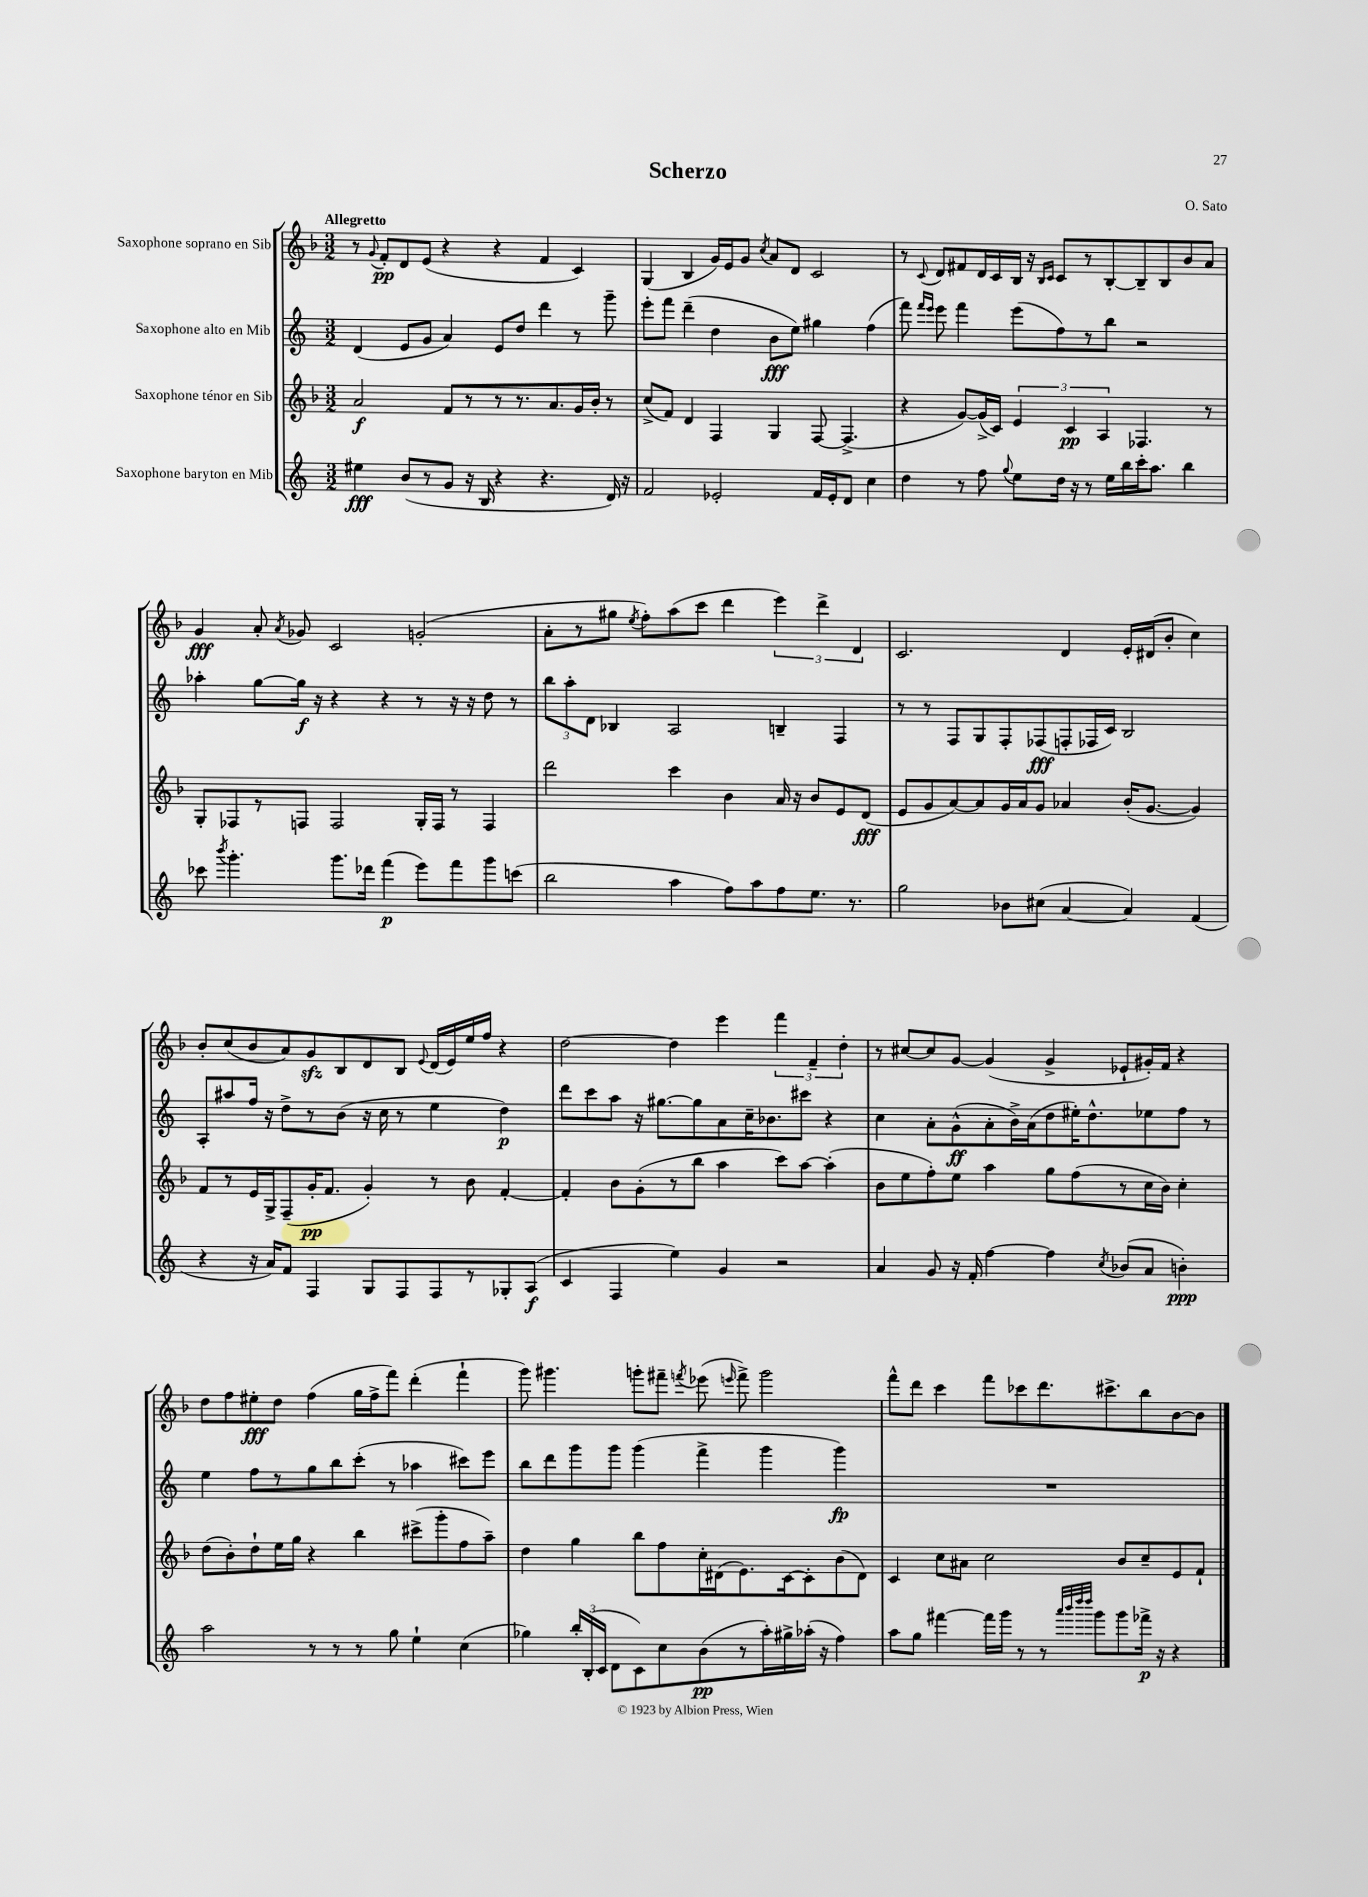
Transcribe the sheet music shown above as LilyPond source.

\header { title = "Scherzo" composer = "O. Sato" }
<<
\new StaffGroup <<
\new Staff = "s0" \with { instrumentName = "Saxophone soprano en Sib" } {
    \clef treble \key f \major \numericTimeSignature \time 3/2 \tempo "Allegretto"
    \autoBeamOff r8 \appoggiatura { g'8 } f'8[-.\pp d'8 e'8]( r4 r4 f'4 c'4) |
    g4( bes4 g'16[) e'16 g'8] \acciaccatura { c''8 } a'8[ d'8] c'2 |
    r8 \appoggiatura { c'8 } d'8[ fis'8 d'16 c'16 bes16] r16 \grace { bes16[ c'16] } c'8[ r8 bes8~-. bes8-- bes8 bes'8 a'8] |
    g'4\fff a'8-. \acciaccatura { a'8 } ges'8 c'2 g'2-.( |
    a'8[-. r8 gis''8] \acciaccatura { e''8 } f''8[-.) a''8( c'''8] d'''4 \tuplet 3/2 { e'''4) d'''4-> d'4 } |
    c'2. d'4 e'16[-. dis'16( bes'8]-. c''4) |
    bes'8[-. c''8( bes'8 a'8) g'8\sfz bes8 d'8 bes8] \appoggiatura { e'8 } d'16[( e'16) e''16 f''16] r4 |
    d''2~ d''4 e'''4 \tuplet 3/2 { f'''4 f'4-- d''4-. } |
    r8 cis''8[~ cis''8 g'8]~ g'4( g'4-> ees'8[-! gis'16-.) f'16] r4 |
    d''8[ f''8 eis''8-.\fff d''8] f''4( g''16[ f''16-> f'''8]) d'''4-.( f'''4-! |
    g'''8) gis'''4. g'''8[-. fis'''8]-- \acciaccatura { f'''8 } ees'''8( \grace { e'''16 } f'''8->) g'''2 |
    f'''8[-^ d'''8] c'''4 f'''8[ ces'''8 d'''8. cis'''8.-> bes''8 bes'8~ bes'8] \bar "|." |
}
\new Staff = "s1" \with { instrumentName = "Saxophone alto en Mib" } {
    \clef treble \key c \major \numericTimeSignature \time 3/2
    \autoBeamOff d'4( e'8[ g'8] a'4) e'8[ d''8] d'''4 r8 g'''8-- |
    e'''8[-. f'''8] d'''4--( d''4 b'8[\fff e''8]) gis''4 f''4( |
    f'''8) \grace { f'''16[ e'''16] } e'''8 f'''4 e'''8[( f''8) r8 b''8] r2 |
    aes''4-. g''8[~ g''16]\f r16 r4 r4 r8 r16 r16 d''8 r8 |
    \tuplet 3/2 { b''8[ a''8-. d'8] } bes4 a2 b4-- f4 |
    r8 r8 f8[ g8 f8-. fes8\fff( f8-. fes16 c'16]) b2 |
    a8[-. ais''8 f''16] r16 d''8[-> r8 b'8]( r16 c''16 r8 e''4 d''4\p) |
    d'''8[ c'''8 a''8] r16 gis''8.[~ gis''8 a'8 c''16-- bes'8. cis'''8] r4 |
    c''4 a'8[-. g'8-^\ff( a'8-. b'16->) a'16( d''8 eis''16-.) d''8.-^ ees''8 f''8] r8 |
    e''4 f''8[ r8 g''8 b''8 c'''8]-.( r8 aes''4 cis'''8[) e'''8] |
    b''8[ d'''8 g'''8 g'''8] g'''4( f'''4-> g'''4 g'''4\fp) |
    R1. \bar "|." |
}
\new Staff = "s2" \with { instrumentName = "Saxophone ténor en Sib" } {
    \clef treble \key f \major \numericTimeSignature \time 3/2
    \autoBeamOff a'2\f f'8[ r8 r8 r8. a'8. g'16 bes'16]-. r8 |
    c''8[->( f'8]) d'4 f4 g4 f8~ f4.->( |
    r4 g'8[~) g'16->( c'16]) \tuplet 3/2 { e'4 c'4\pp a4 } fes4. r8 |
    g8[-. fes8 r8 f8] f2 g16[-. f16] r8 f4 |
    d'''2 c'''4 bes'4 a'16 r16 bes'8[ e'8 d'8]\fff( |
    e'8[ g'8 a'8~) a'8 g'16 a'16 g'8] aes'4 bes'16[-.( g'8.]~ g'4) |
    f'8[ r8 e'16 g16-> f8--( g'16-.\pp f'8.] g'4-.) r8 bes'8 f'4~-. |
    f'4-. bes'8[ g'8-.( r8 bes''8] a''4 c'''8[) a''8]~ a''4-.( |
    bes'8[ e''8 f''8-.) e''8] a''4 g''8[ f''8( r8 c''16 bes'16]) c''4-. |
    d''8[( bes'8-.) d''8-! e''16 g''16] r4 bes''4 cis'''8[->( g'''8-. f''8 a''8]--) |
    d''4 g''4 bes''8[ f''8 c''16-. dis'16( e'8.) c'16~ c'8-. bes'8( dis'8]) |
    c'4 c''8[ ais'8] c''2 bes'8[ c''8-- e'8 f'8]-! \bar "|." |
}
\new Staff = "s3" \with { instrumentName = "Saxophone baryton en Mib" } {
    \clef treble \key c \major \numericTimeSignature \time 3/2
    \autoBeamOff eis''4\fff b'8[( r8 g'8] r16 b16 r4 r4. d'16) r16 |
    f'2 ees'2-. f'16[ ees'16-. d'8] c''4 |
    d''4 r8 f''8 \appoggiatura { g''8 } e''8[ d''16] r16 r8 e''16[ b''16 c'''16-. a''8.] b''4 |
    ces'''8 \acciaccatura { b'''8 } g'''4.-. g'''8.[ des'''16] f'''4\p( e'''8[) f'''8 g'''8 c'''8]( |
    b''2 a''4 f''8[) a''8 f''8 e''8.] r8. |
    g''2 bes'8[ cis''8]( a'4~ a'4) f'4( |
    r4 r16 a'16[) f'8] f4 g8[ f8 f8 r8 ges8-. a8]\f( |
    c'4 f4 e''4) g'4 r2 |
    a'4 g'8 r16 f'16-. f''4~ f''4 \acciaccatura { c''8 } bes'8[( a'8] b'4-.\ppp) |
    a''2 r8 r8 r8 g''8 e''4-! c''4( |
    ges''4) \tuplet 3/2 { b''16[-. b16-.( c'16] } d'8[ c'8) c''8 b'8\pp( r8 a''16-.) gis''16-> aes''16]-.( r16 f''4) |
    a''8[ g''8] fis'''4~ fis'''16[ g'''16] r8 r8 \grace { a'''32[ b'''32 d''''32 d''''32] } g'''8[ g'''8 fes'''16]->\p r16 r4 \bar "|." |
}
>>
>>
\layout { \context { \Score \remove "Bar_number_engraver" } }
